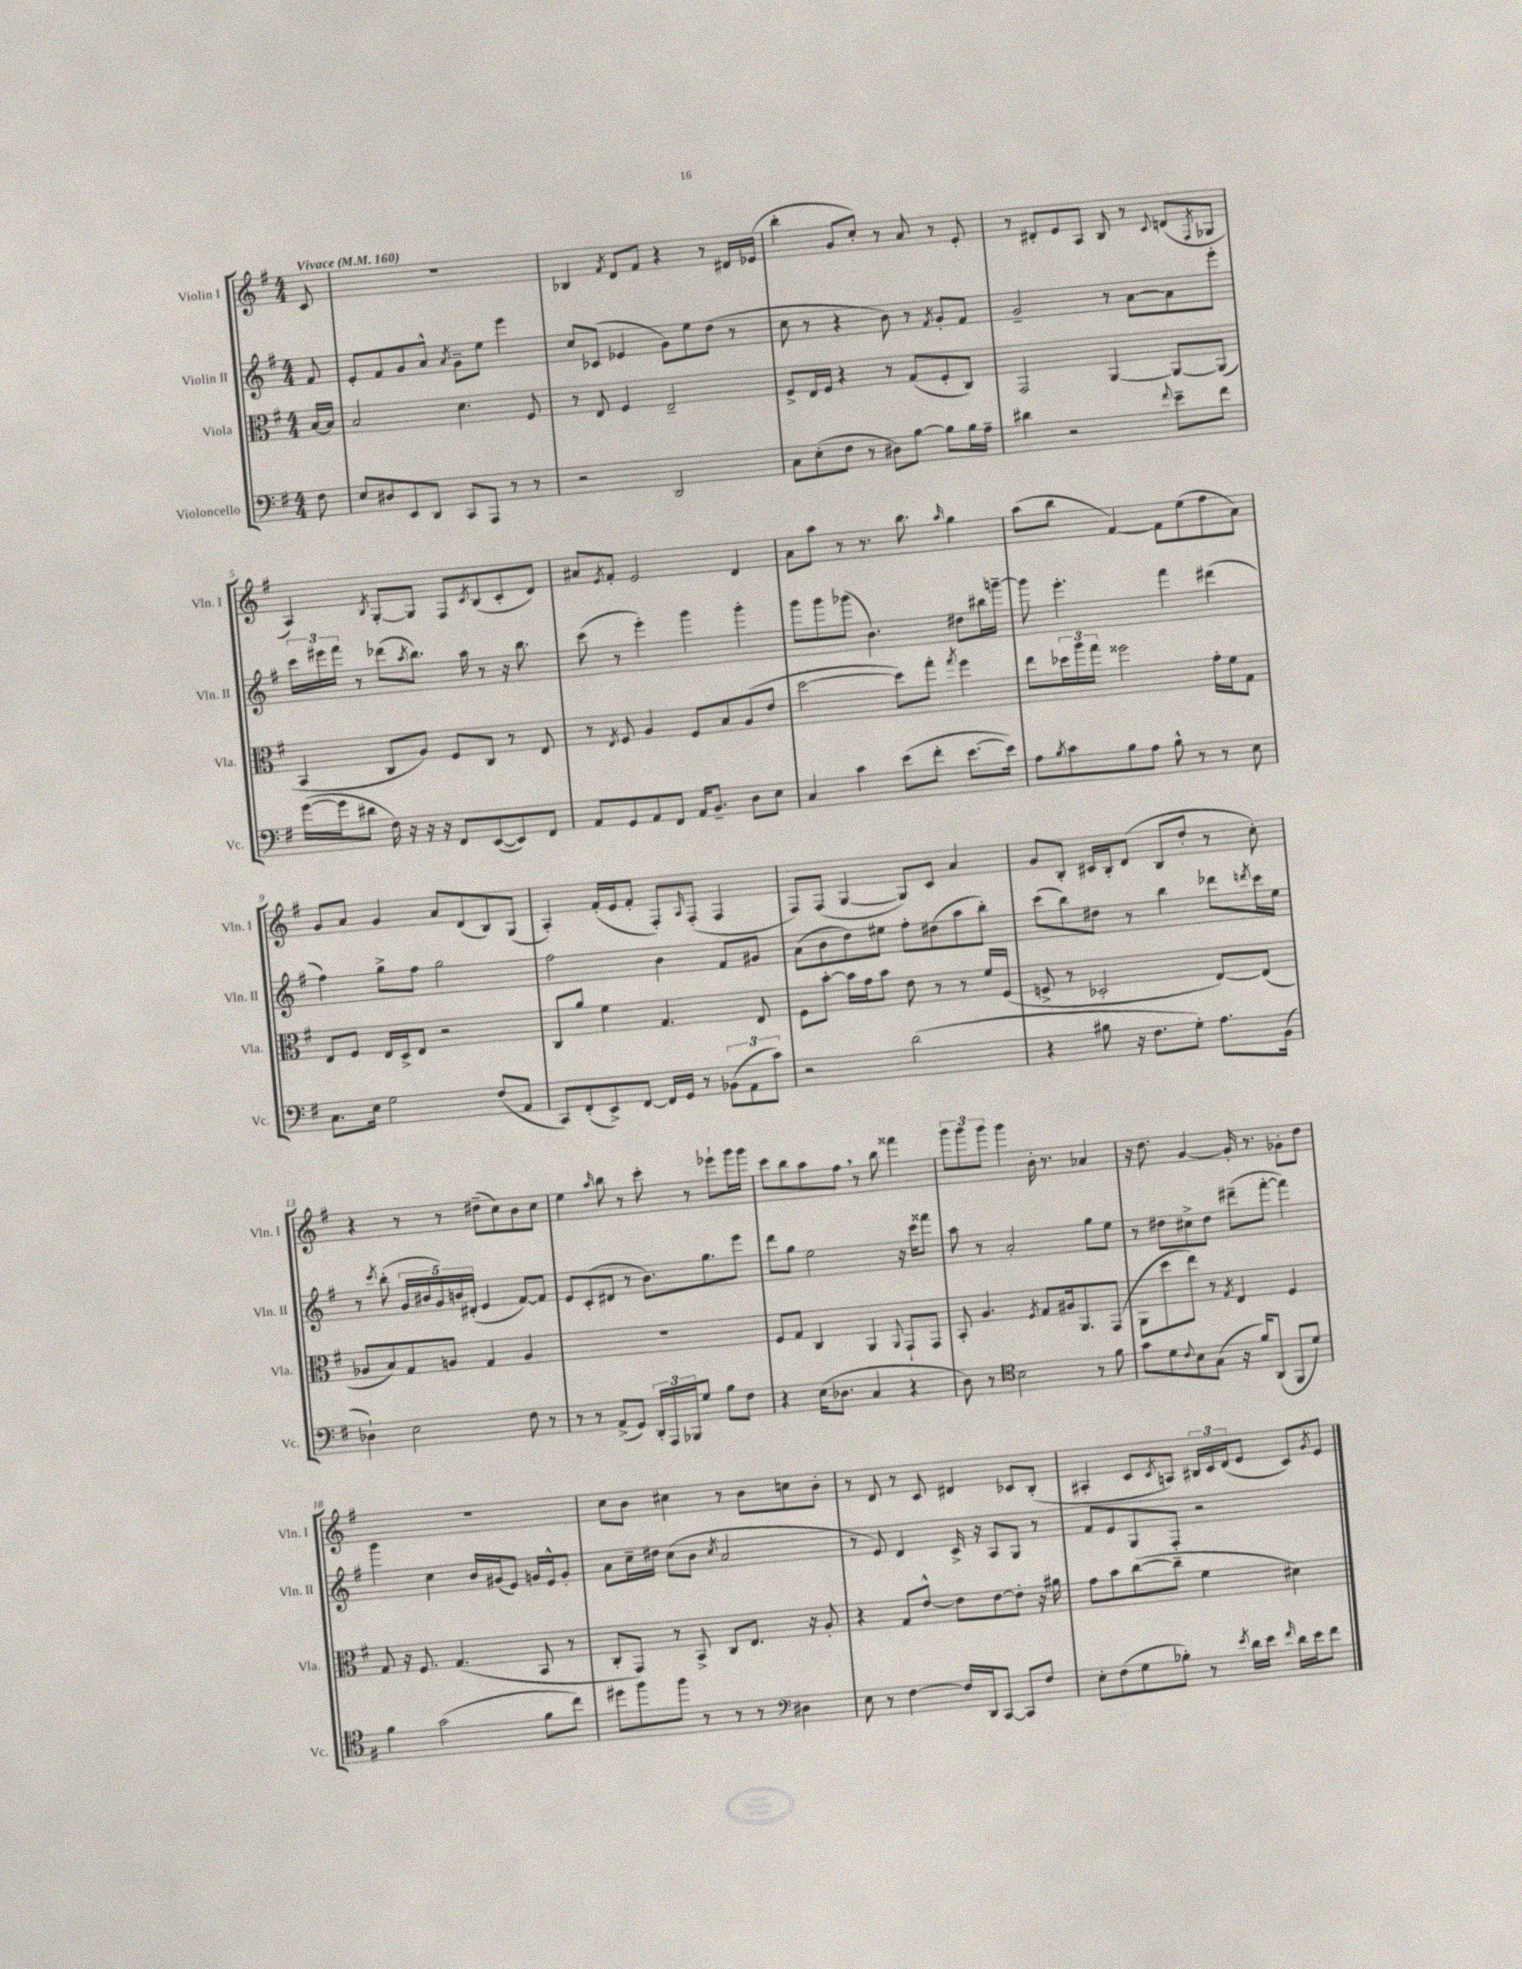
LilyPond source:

<<
\new StaffGroup <<
\new Staff = "s0" \with { instrumentName = "Violin I" shortInstrumentName = "Vln. I" } {
    \clef treble \key g \major \numericTimeSignature \time 4/4 \partial 8 \tempo "Vivace" 4 = 160
    c'8 |
    R1 |
    bes4 \acciaccatura { fis'8 } d'8 fis'8 r4 r8 dis'16 ees'16( |
    b''4-. g'8 c''8-.) r8 a'8 r8 e'8-. |
    r8 dis'8-. e'8 a8 b8 r8 \appoggiatura { c'8 } d'8( \acciaccatura { fis8 } ges8 |
    a4) \acciaccatura { b8 } g8~-. g8 fis8 \acciaccatura { c'8 } b8( c'8-. d'8) |
    ais'8 \acciaccatura { e'8 } fis'8-. e'2 d'4 |
    a'8 a''8 r8 r8. b''8. \grace { a''16 } g''4 |
    a''8( b''8 fis'4~) fis'8 e''8( fis''8 a'8) |
    g'8 a'8 g'4 a'8 d'8( b8) g8( |
    a4-.) fis'16-.( e'16 fis'8-. fis8-.) \grace { a16 } fis8-.( fis4 |
    fis8) fis8( g4~ g8) c'8 a'4 |
    g'8 b8-. cis'16 b16-. d'8( b8 d''8-. r8 c''8-.) |
    r4 r8 r8 dis''8--( c''8) b'8 c''8 |
    e''4 \grace { a''16 } b''8 r8 c'''8-. r8 ees'''8-! g'''16 g'''16 |
    c'''8 b''8 a''8 fis''8 \breathe r8 b''8 fisis'''4 |
    \tuplet 3/2 { g'''8 g'''8 g'''8 } g'''4 b'16-. r8. aes'4 |
    r16 d''8. g'4~ g'16-. r8. ges'8-. d''8 |
    R1 |
    c''8 b'8 cis''4 r8 b'8 c''8 b'8-. |
    r8 d'8 r8 c'8 dis'4 ces'8 b8-.( |
    ais4-. c'8 \acciaccatura { c'8 } a8) \tuplet 3/2 { bis16 c'16 d'16( } e'8 c'8) \acciaccatura { g'8 } e'8 \bar "|." |
}
\new Staff = "s1" \with { instrumentName = "Violin II" shortInstrumentName = "Vln. II" } {
    \clef treble \key g \major \numericTimeSignature \time 4/4 \partial 8
    fis'8 |
    e'8-. fis'8 g'8 a'8-^ \acciaccatura { a'8 } g'8-- e''8 e'''4 |
    c''8 ces'8( ees'4 g'8) e''8 d''8( r8 |
    c''8 r8 r4 b'8) r8 \acciaccatura { fis'8 } g'8-. fis'8 |
    g'2-- r8 a'8~ a'8 e'''8-. |
    \tuplet 3/2 { c'''16 eis'''16 fis'''16 } r8 des'''8( \acciaccatura { a''8 } b''8.) a''16 r8 r16 b''8. |
    c'''8( r8 e'''4-.) g'''4 g'''4-. |
    g'''8 g'''8 ges'''8( b'4.) dis''8 bis''16 g'''16~-- |
    g'''8 e'''4.-. fis'''4 dis'''4( |
    fis''4) g''8-> fis''8 g''2 |
    fis''2 b'4 fis'8 gis'8 |
    a'8( b'8 d''8) eis''8 fis''8-. dis''8( a''8 b''8-.) |
    c'''8( b''8) dis''8 r8 b''4 des'''8 \acciaccatura { d'''8 } c'''16 e''16 |
    r8 \acciaccatura { c'''8 } b''8-.( \tuplet 5/4 { g'16 bis'16 g'16) b'16 dis'16-.( } e'4 fis'8~) fis'8 |
    e'8 c'8-.( dis'8 r8 b'8.) g''8. e'''8 |
    d'''8 g''8 e''2 r16 c'''16 fisis'''8 |
    a''8 r8 a'2-. g''8 e''8 |
    r8 dis''8 cis''8-> dis''8 dis'''8--( fis'''8~-. fis'''4) |
    g'''4 c''4 b'16 gis'16( e'8) g'16 e'16-^ g'8-. |
    a'8 c''16-- dis''16 c''8( b'8 \acciaccatura { c''8 } a'2 |
    r8 e'8) d'4 c'16-> r16 a8 g8 r8 |
    fis'8 e'8 g8 fis8-. r2 \bar "|." |
}
\new Staff = "s2" \with { instrumentName = "Viola" shortInstrumentName = "Vla." } {
    \clef alto \key g \major \numericTimeSignature \time 4/4 \partial 8
    b16~ b16 |
    b2 d'4. fis8 |
    r8 e8 fis4 e2-- |
    fis8-> e16 fis16 r4 r8 g8( fis8-. c8) |
    g,2 a,4~ a,8~ a,8( |
    b,4 c8 a8) fis8 c8 r8 e8 |
    r8 \acciaccatura { e8 } fis8 a4 fis8 b8 a8( e'8 |
    d''2~ d''8) g''8-. \acciaccatura { g''8 } fis''4 |
    e''8 \tuplet 3/2 { des''16 a''16 g''16 } fisis''2 g'16-. fis'16 g8 |
    e8 fis8 e16 d16-> e8 r2 |
    c8 a'8 fis'4 g4. e8 |
    fis8 b'8~-. b'16 g'16 b'8 e'8 r8 r8 fis'16 fis16( |
    f8-> r8 des2-. e8~) e8( |
    aes8 b8) g8 a8 g4 a4 |
    R1 |
    fis8 g8 c4 a,4 \appoggiatura { a,8 } g,8-! g,8 |
    b,8-. a4. \acciaccatura { fis8 } g8 ais16 a,8. g,8( |
    a,8 d''8 e''8) r8 \acciaccatura { g8 } e4 fis4 |
    g8 r16 fis8. g4.( b,8 r8 |
    c8-. g,8) r8 b,8-> c8 e8. r16 a8-. |
    r4 g8 e'8~-^ e'8 e'8~ e'8-. r16 ais'16 |
    g'8 b'8 c''8~( c''8-- fis'4 dis'4) \bar "|." |
}
\new Staff = "s3" \with { instrumentName = "Violoncello" shortInstrumentName = "Vc." } {
    \clef bass \key g \major \numericTimeSignature \time 4/4 \partial 8
    fis8 |
    e8 dis8 e,8 d,8 c,8 a,,8 r8 r8 |
    r2 d,2 |
    c8 e8-.( fis8 r8 dis8) b8~ b8 b16 a16-- |
    dis'4 r2 \appoggiatura { fis'8 } e'8-- fis'8 |
    g'16~( g'16 dis'8 fis16) r16 r16 r16 fis,8 e,8~( e,8) fis,8 |
    a,8 g,8 a,8 fis,8 a,16 b,8.-- d8 e8 |
    c4 c'4 e'8( fis'8-. e'8.~ e'16) |
    a8 \acciaccatura { b8 } c'8 b8 a8 b8-^ r8 r8 e8 |
    c8. e16 g2 fis8( a,8 |
    c,8) fis,8-.( e,8->) fis,8~ fis,16 g,16 r8 \tuplet 3/2 { bes,8( a,8 c'8) } |
    r2 d'2( |
    r4 bis8 r16 fis8. g8-.) a8. b,16( |
    des4-!) e2 fis8 r8 |
    r8 r8 a,8->( g,8) \tuplet 3/2 { d,16-. a,,16 bes,,16 } g8 b8 fis8 |
    r4 e16( des8. c4 r4 |
    d8) r8 \clef tenor b2 r8 fis'8 |
    g'8 d'8 \appoggiatura { c'8 } b8 g8( r16 fis'16) a,8( fis,8 d'8) |
    fis'4 g'2( fis'8 c''8) |
    dis''8 fis''8 fis''8 r8 r8 r8 \clef bass dis4 |
    e8 r8 fis4~ fis16 d,16 c,8~ c,8 fis8 |
    e8-. fis8( g8 bes8-.) r8 \acciaccatura { e'8 } d'16 e'16 \grace { fis'16 } d'16 e'16 fis'8 \bar "|." |
}
>>
>>
